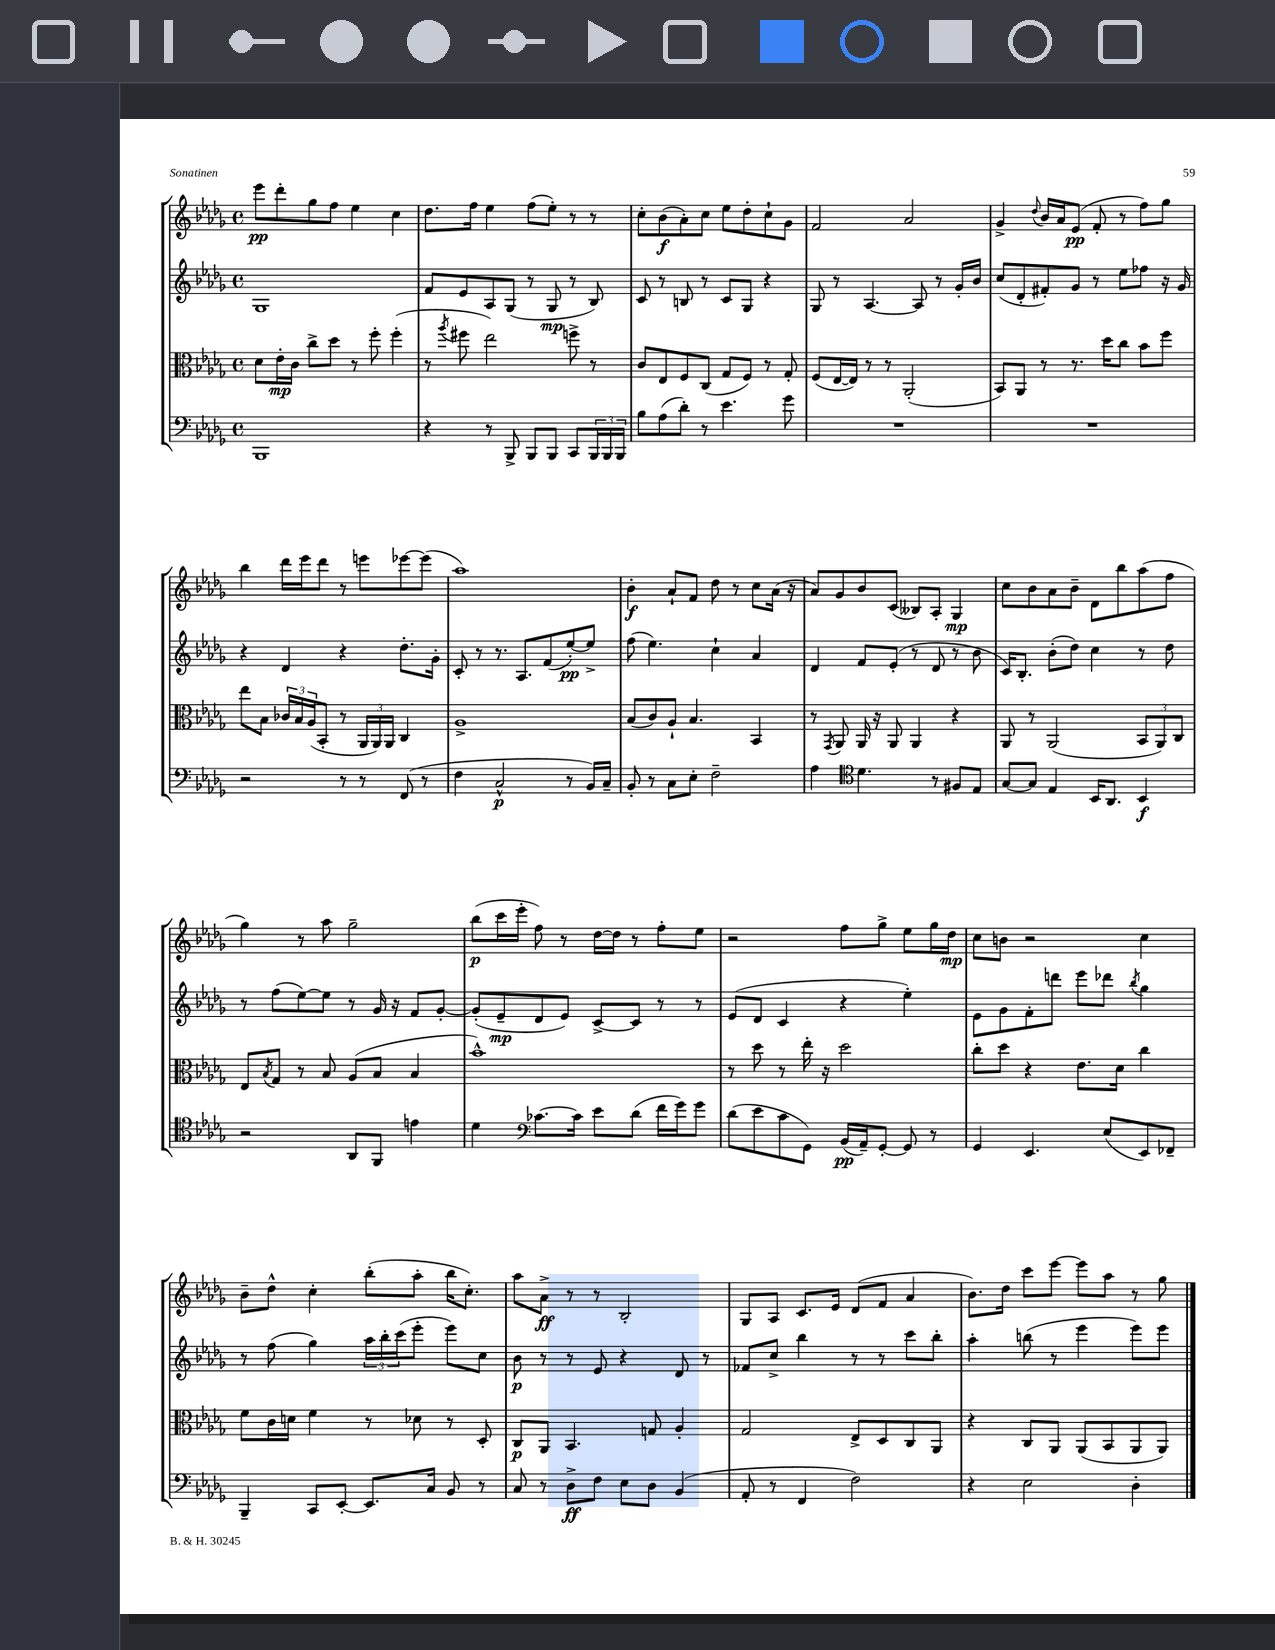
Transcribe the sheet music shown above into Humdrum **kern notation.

**kern	**kern	**kern	**kern
*staff4	*staff3	*staff2	*staff1
*clefF4	*clefC3	*clefG2	*clefG2
*k[b-e-a-d-g-]	*k[b-e-a-d-g-]	*k[b-e-a-d-g-]	*k[b-e-a-d-g-]
*M4/4	*M4/4	*M4/4	*M4/4
*met(c)	*met(c)	*met(c)	*met(c)
1BBB-	8d-	1G-	8eee-
.	16e-'	.	8ddd-'
.	16c	.	.
.	8cc^	.	8gg-
.	8dd-	.	8ff
.	8r	.	4ee-
.	8ff'	.	.
.	(4ff'	.	4cc
=	=	=	=
4r	8r	8f	8.dd-
.	8qaa-	.	.
.	8ff#	8e-	.
.	.	.	16ff
8r	2ee-)	8A-	4ee-
8BBB-^	.	(8G-	.
8BBB-	.	8r	(8ff
8BBB-	.	8G-	8ee-')
8CC	8ff^	8r	8r
24BBB-	8r	8B-)	8r
24BBB-	.	.	.
24BBB-	.	.	.
=	=	=	=
8B-	8c	8c	8cc'
(8A-	8E-	8r	(8b-
8d-')	8F	8B	8a-')
8r	(8C	8r	8cc
4.e-	8G-	8c	8ee-
.	8F)	8G-	8dd-'
.	8r	4r	8cc`
8g-	8G-'	.	8g-
=	=	=	=
1r	(8F	8G-	2f
.	[16E-	8r	.
.	16E-])	.	.
.	8r	[4.A-	.
.	8r	.	.
.	(2AA-'	.	2a-
.	.	8A-]	.
.	.	8r	.
.	.	16g-'	.
.	.	16b-	.
=	=	=	=
1r	8BB-)	(8cc	4g-^
.	8AA-	8d-'	.
.	.	.	8qqdd-
.	8r	8f#')	16b-
.	.	.	16a-
.	8.r	8g-	(8e-
.	.	8r	8f'
.	16dd-	.	.
.	8cc	8ee-	8r
.	8b-	8ff-	8ff)
.	8ff	16r	8gg-
.	.	16g-	.
=	=	=	=
2r	8ee-	4r	4bb-
.	8B-	.	.
.	24c-	4d-	16ddd-
.	24B-	.	.
.	.	.	16eee-
.	(24A-	.	.
.	8BB-'	.	8ddd-
8r	8r	4r	8r
8r	24AA-	.	8eee
.	24AA-)	.	.
.	24AA-	.	.
(8FF	4C	8.dd-'	[8eee-
8r	.	.	(8eee-]
.	.	16g-'	.
=	=	=	=
4F	1A-^	8c'	1aa-)
.	.	8r	.
2C^^	.	8.r	.
.	.	8.A-	.
.	.	(8f	.
8r	.	[8ee-')	.
16BB-)	.	8ee-^]	.
16C~	.	.	.
=	=	=	=
8BB-'	(8B-	(8ff	4b-'
8r	8c)	4.ee-)	.
8C	8A-`	.	8a-`
8E-'	4.B-	.	8f
2F~	.	4cc`	8dd-
.	.	.	8r
.	4BB-	4a-	8cc
.	.	.	(16a-
.	.	.	16r
=	=	=	=
4A-	8r	4d-	8a-)
.	8qGG-	.	.
.	8AA-	.	8g-
*clefC4	*	*	*
4.d-	16AA-	8f	8b-
.	16r	.	.
.	8AA-	(8e-'	(8c
.	4AA-	8r	8B--)
8r	.	8d-	8A-'
8F#	4r	8r	4G-
8E-	.	8b-	.
=	=	=	=
[8G-	8AA-	16c)	8cc
.	.	8.B-'	.
8G-]	8r	.	8b-
4E-	(2AA-	(8b-'	8a-
.	.	8dd-)	8b-~
16BB-	.	4cc	8d-
8.AA-	.	.	.
.	.	.	8bb-
4BB-	12BB-	8r	(8aa-
.	12AA-)	.	.
.	.	8dd-	8ff
.	12C	.	.
=	=	=	=
2r	8E-	8r	4gg-)
.	8qB-	.	.
.	8G-	(8ff	.
.	8r	[8ee-)	8r
.	8B-	8ee-]	8aa-
8AA-	(8A-	8r	2gg-~
8FF	8B-	16g-	.
.	.	16r	.
4e	4B-	8f	.
.	.	[8g-'	.
=	=	=	=
4d-	1b-^^)	(8g-']	(8bb-
.	.	8e-~	16ccc
.	.	.	16eee-'
*clefF4	*	*	*
[8.c-	.	8d-	8ff)
.	.	8e-)	8r
16c-]	.	.	.
8e-	.	[8c^	[16dd-
.	.	.	16dd-]
(8d-	.	8c]	8r
16f	.	8r	8ff'
16g-)	.	.	.
8g-	.	8r	8ee-
=	=	=	=
(8d-	8r	(8e-	2r
8e-	8dd-	8d-	.
8c	8r	4c	.
8GG-)	16ee-'	.	.
.	16r	.	.
(16BB-	2dd-	4r	8ff
16AA-~)	.	.	.
[8GG-'	.	.	8gg-^
8GG-]	.	4ee-')	8ee-
8r	.	.	16gg-
.	.	.	16dd-
=	=	=	=
4GG-	8cc'	8e-	8cc
.	8dd-	8g-	8b
4.EE-	4r	8f'	2r
.	.	8ddd	.
.	8.e-	8eee-	.
(8E-	.	8ddd-	.
.	16d-	.	.
.	.	8qbb-	.
8EE-)	4cc	4gg-	4cc
8FF-~	.	.	.
=	=	=	=
4BBB-~	8f	8r	8b-~
.	16c	(8ff	8dd-^^
.	16d	.	.
8CC	4f	4gg-)	4cc'
[8EE-'	.	.	.
8.EE-]	8r	24aa-	(8bb-'
.	.	24bb-'	.
.	.	(24ccc	.
.	8d-	8eee-'	8aa-'
16C	.	.	.
8BB-	8r	8eee-)	16bb-
.	.	.	8.cc')
8r	8D-'	8cc	.
=	=	=	=
8C	8C	8b-	8aa-
8r	8AA-	8r	8a-^
8D-^	4.BB-	8r	8r
8F	.	8e-	8r
8E-	.	4r	2B-'
8D-	8G	.	.
(4BB-	4A-'	8d-	.
.	.	8r	.
=	=	=	=
8AA-'	2G-	8f-	8G-
8r	.	8cc^	8A-
4FF	.	4bb-	8.c
.	.	.	16e-
2F)	8E-^	8r	(8d-
.	8D-	8r	8f
.	8C	8ccc	4a-
.	8AA-	8bb-'	.
=	=	=	=
4r	4r	4aa-'	8.b-)
.	.	.	16dd-
2E-	8C	(8bb	8ccc
.	8AA-	8r	[8eee-
.	(8AA-	4eee-	8eee-]
.	8BB-	.	8aa-
4D-'	8AA-	8eee-)	8r
.	8AA-)	8eee-	8gg-
==	==	==	==
*-	*-	*-	*-
